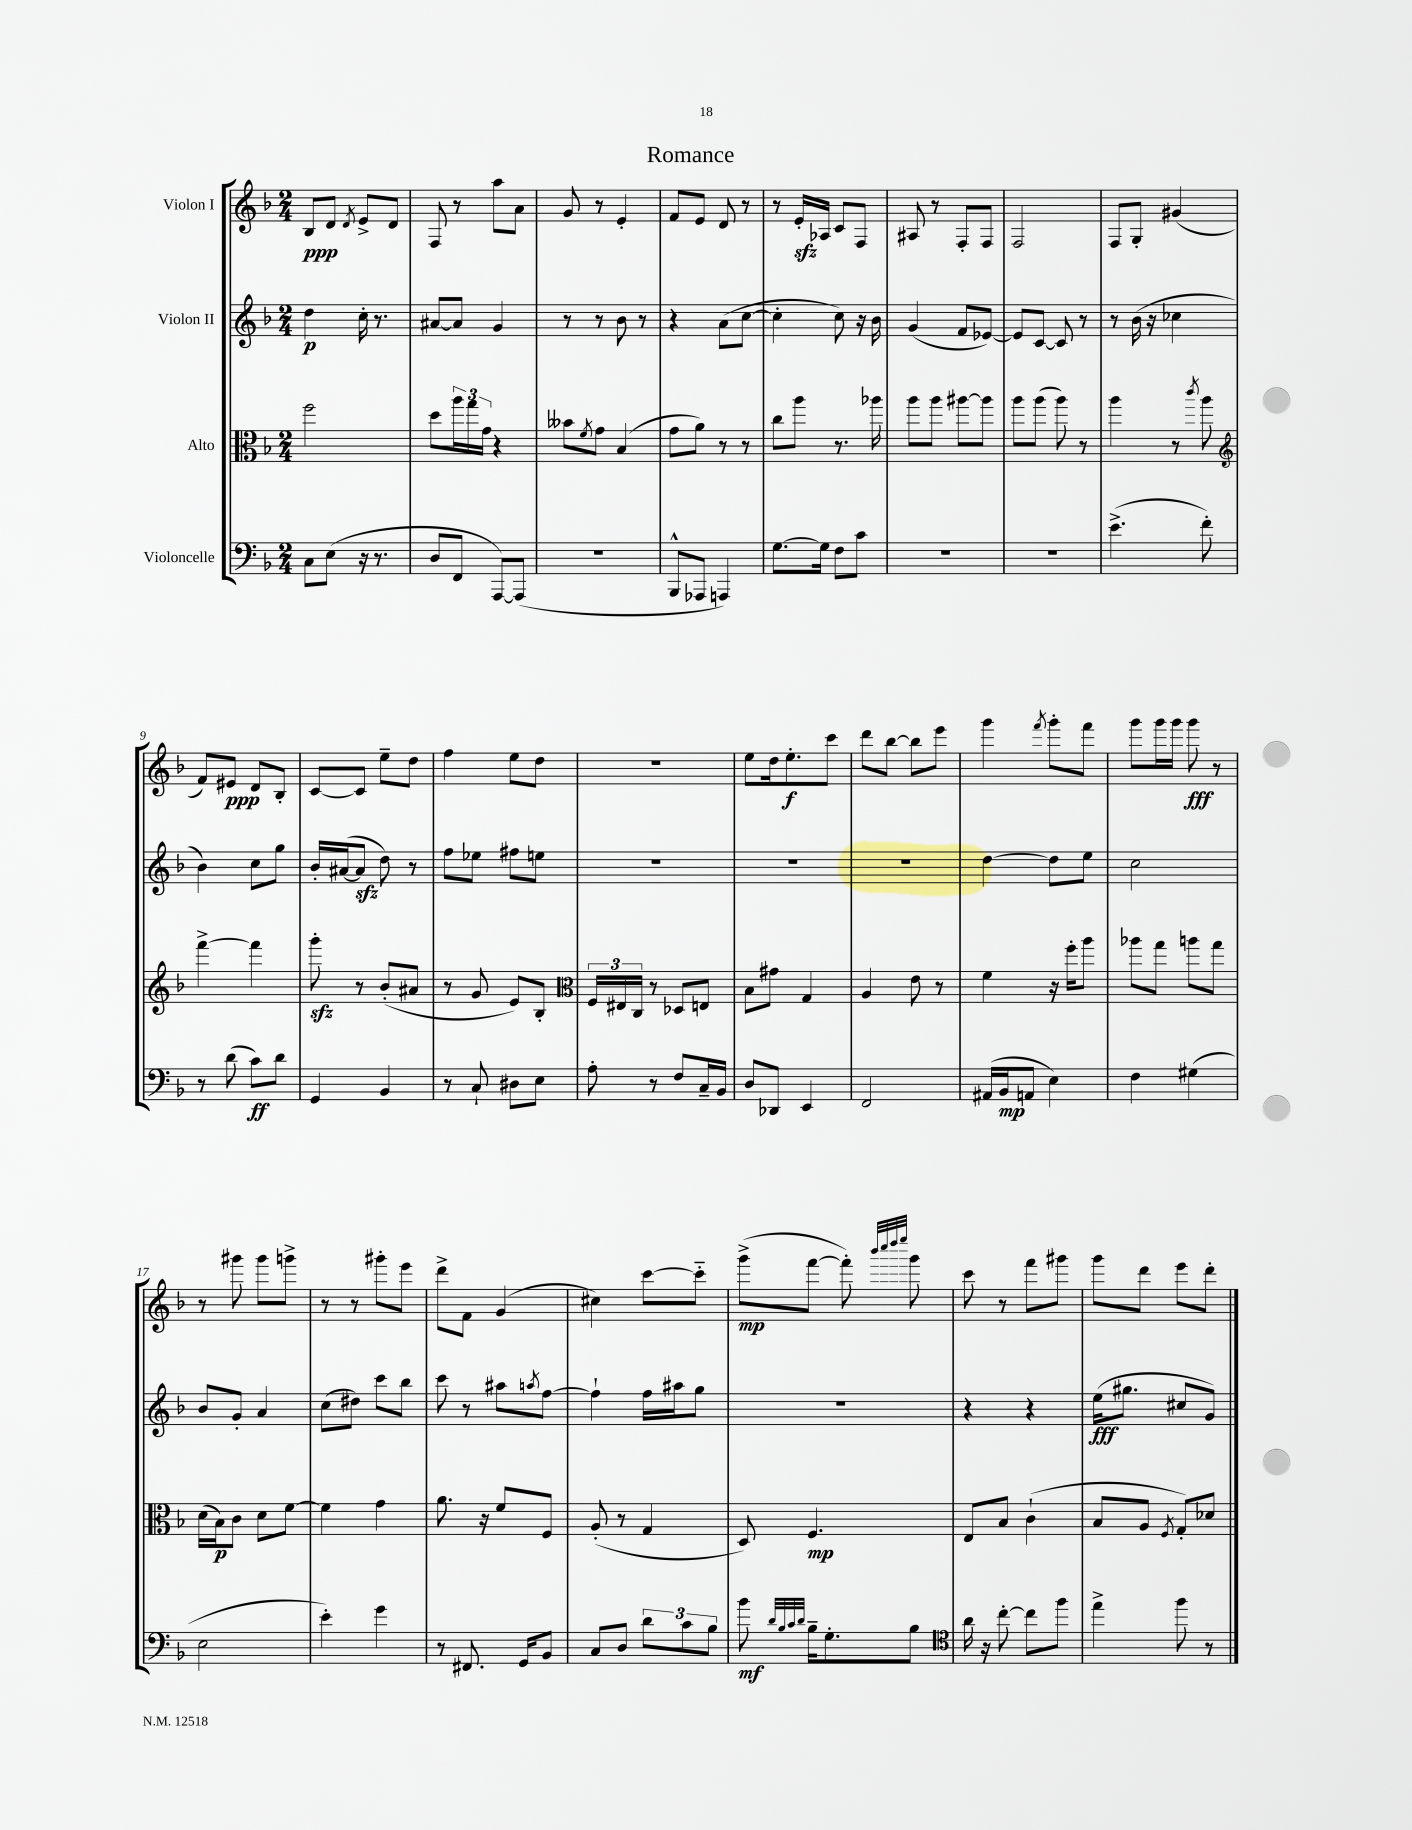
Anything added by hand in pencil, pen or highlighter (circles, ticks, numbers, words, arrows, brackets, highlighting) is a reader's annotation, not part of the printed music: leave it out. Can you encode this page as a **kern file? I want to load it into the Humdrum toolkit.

**kern	**kern	**kern	**kern
*staff4	*staff3	*staff2	*staff1
*clefF4	*clefC3	*clefG2	*clefG2
*k[b-]	*k[b-]	*k[b-]	*k[b-]
*M2/4	*M2/4	*M2/4	*M2/4
8C	2ff	4dd	8B-
(8E	.	.	8d
.	.	.	8qd
16r	.	16cc'	8e^
8.r	.	8.r	.
.	.	.	8d
=	=	=	=
8D	8dd	[8a#	8F
8FF	24aa	8a#]	8r
.	24gg	.	.
.	24g	.	.
[8AAA)	4r	4g	8aa
(8AAA]	.	.	8a
=	=	=	=
2r	8b--	8r	8g
.	8qf	.	.
.	8g	8r	8r
.	(4B-	8b-	4e'
.	.	8r	.
=	=	=	=
8BBB-^^	8g	4r	8f
8AAA-	8a)	.	8e
4AAA)	8r	(8a	8d
.	8r	[8cc	8r
=	=	=	=
[8.G	8cc	4cc']	8r
.	8aa	.	16e'
16G]	.	.	16A-
8F	8.r	8cc)	8c
8c	.	16r	8F
.	16aa-	16b-	.
=	=	=	=
2r	8aa	(4g	8A#
.	8aa	.	8r
.	[8aa#	8f	8F'
.	8aa#]	[8e-)	8F
=	=	=	=
2r	8aa	8e-]	2F
.	(8aa	[8c	.
.	8aa)	8c]	.
.	8r	8r	.
=	=	=	=
(4.e^	4aa	8r	8F
.	.	(16b-	8G'
.	.	16r	.
.	8r	4cc-	(4g#
.	8qccc	.	.
8f')	8aa	.	.
=	=	=	=
*	*clefG2	*	*
8r	[4fff^	4b-)	8f)
(8d	.	.	8e#
8c)	4fff]	8cc	8d
8d	.	8gg	8B-'
=	=	=	=
4GG	8ggg'	16b-'	[8c
.	.	([16a#	.
.	8r	8a#]	8c]
4BB-	(8b-'	8dd)	8ee~
.	8a#	8r	8dd
=	=	=	=
8r	8r	8ff	4ff
8C`	8g	8ee-	.
8D#	8e)	8ff#	8ee
8E	8B-'	8ee	8dd
=	=	=	=
*	*clefC3	*	*
8A'	24F	2r	2r
.	24E#	.	.
.	24C	.	.
8r	8r	.	.
8F	8D-	.	.
16C~	8E	.	.
16BB-	.	.	.
=	=	=	=
8D	8B-	2r	8ee
8DD-	8g#	.	16dd
.	.	.	8.ee'
4EE	4G	.	.
.	.	.	8ccc
=	=	=	=
2FF	4A	2r	8ddd
.	.	.	[8bb-
.	8e	.	8bb-]
.	8r	.	8eee
=	=	=	=
(16AA#	4f	[4dd	4ggg
16BB-	.	.	.
8AA	.	.	.
.	.	.	8qfff
4E)	16r	8dd]	8ggg'
.	16ff'	.	.
.	8aa	8ee	8fff
=	=	=	=
4F	8aa-	2cc	8ggg
.	8gg	.	16ggg
.	.	.	16ggg
(4G#	8aa	.	8ggg
.	8gg	.	8r
=	=	=	=
2E	(16d	8b-	8r
.	16B-)	.	.
.	8c	8g'	8ggg#
.	8d	4a	8ggg#
.	[8f	.	8ggg^
=	=	=	=
4e')	4f]	(8cc	8r
.	.	8dd#)	8r
4g	4g	8ccc	8ggg#'
.	.	8bb-	8eee
=	=	=	=
8r	8.a	8ccc	8ddd^
8.FF#	.	8r	8f
.	16r	.	.
.	8f	8aa#	(4g
16GG	.	.	.
.	.	8qaa	.
8BB-	8F	[8ff	.
=	=	=	=
8C	(8A'	4ff`]	4cc#)
8D	8r	.	.
12d	4G	16ff	[8ccc
.	.	16aa#	.
12c	.	.	.
.	.	8gg	8ccc'~]
12B-	.	.	.
=	=	=	=
8b-	8D)	2r	(8ggg^
32qqd	.	.	.
32qqB-	.	.	.
32qqc	.	.	.
32qqd	.	.	.
16B-~	4.F	.	[8fff
8.G'	.	.	.
.	.	.	8fff'])
.	.	.	32qqbbb-
.	.	.	32qqcccc
.	.	.	32qqdddd
.	.	.	32qqeeee
8B-	.	.	8ggg
=	=	=	=
*clefC4	*	*	*
16a	8E	4r	8ccc
16r	.	.	.
[8cc'	8B-	.	8r
8cc]	(4c`	4r	8fff
8ff	.	.	8ggg#
=	=	=	=
4ee^	8B-	(16ee	8ggg
.	.	8.gg#	.
.	8A	.	8ddd
.	8qF	.	.
8ff	8G')	8cc#	8eee
8r	8d-	8g)	8ddd'
==	==	==	==
*-	*-	*-	*-
